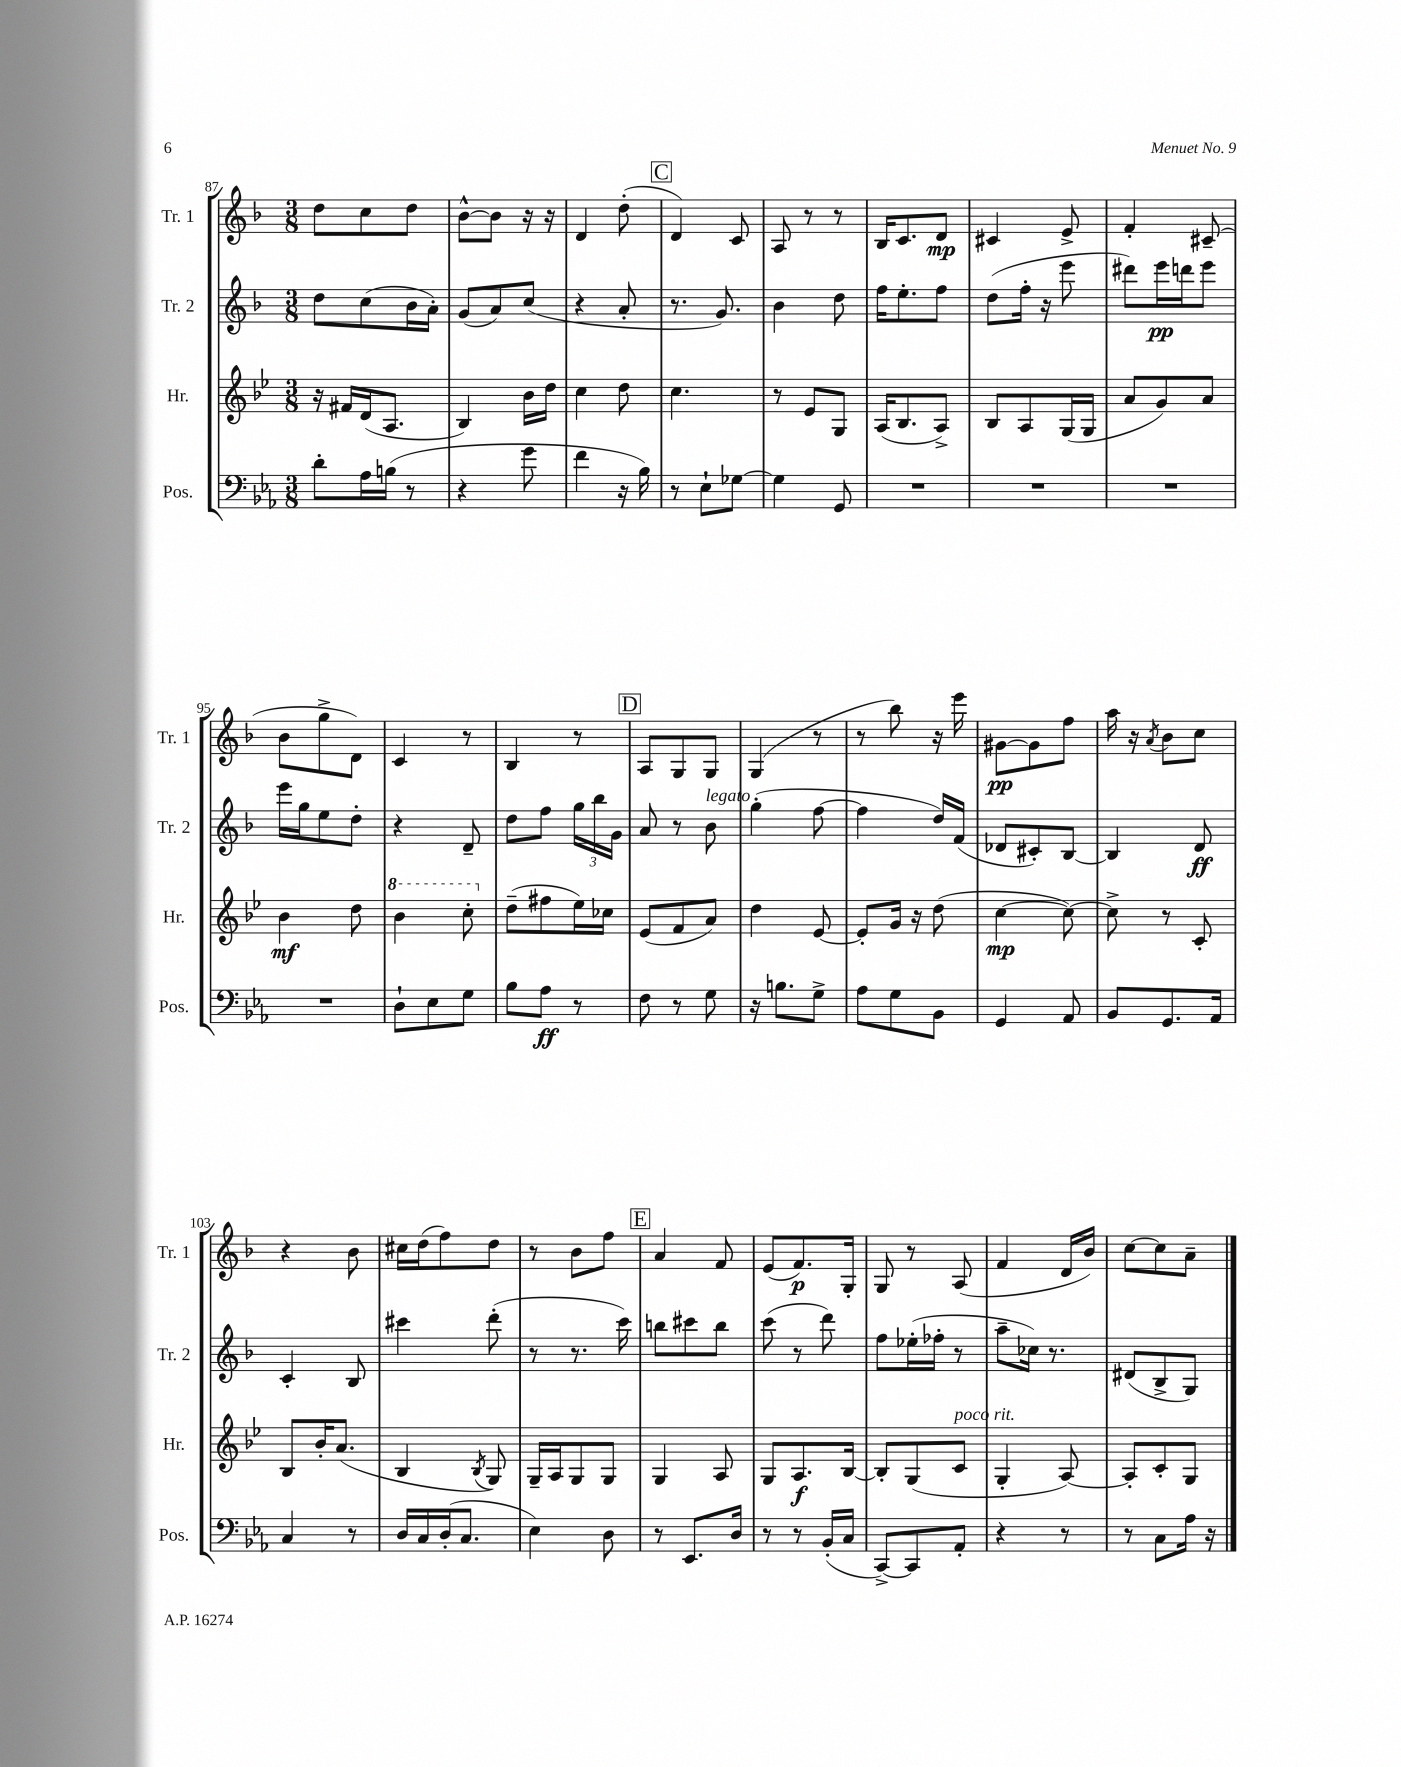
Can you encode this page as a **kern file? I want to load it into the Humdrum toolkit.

**kern	**kern	**kern	**kern
*staff4	*staff3	*staff2	*staff1
*clefF4	*clefG2	*clefG2	*clefG2
*k[b-e-a-]	*k[b-e-]	*k[b-]	*k[b-]
*M3/8	*M3/8	*M3/8	*M3/8
8d'	16r	8dd	8dd
.	16f#	.	.
16A-	(16d	(8cc	8cc
(16B	8.A	.	.
8r	.	16b-	8dd
.	.	16a')	.
=	=	=	=
4r	4B-)	(8g	[8b-^^
.	.	8a)	8b-]
8g	16b-	(8cc	16r
.	16dd	.	16r
=	=	=	=
4f	4cc	4r	4d
16r	8dd	8a'	(8dd'
16B-)	.	.	.
=	=	=	=
8r	4.cc	8.r	4d)
8E-`	.	.	.
.	.	8.g)	.
[8G-	.	.	8c
=	=	=	=
4G-]	8r	4b-	8A
.	8e-	.	8r
8GG	8G	8dd	8r
=	=	=	=
4.r	(16A	16ff	16B-
.	8.B-	8.ee'	8.c
.	8A^)	8ff	8d
=	=	=	=
4.r	8B-	(8dd	4c#
.	8A	16ff'	.
.	.	16r	.
.	(16G	8eee	8e^
.	16G	.	.
=	=	=	=
4.r	8a	8ddd#)	4f'
.	8g)	16eee	.
.	.	16ddd	.
.	8a	8eee	(8c#~
=	=	=	=
4.r	4b-	16eee	8b-
.	.	16gg	.
.	.	8ee	8gg^
.	8dd	8dd'	8d)
=	=	=	=
8D`	4bb-	4r	4c
8E-	.	.	.
8G	8ccc'	8d~	8r
=	=	=	=
8B-	(8dd~	8dd	4B-
8A-	8ff#	8ff	.
8r	16ee-)	24gg	8r
.	.	24bb-	.
.	16cc-	.	.
.	.	24g	.
=	=	=	=
8F	(8e-	8a	8A
8r	8f	8r	8G
8G	8a)	8b-	8G
=	=	=	=
16r	4dd	(4gg'	(4G
8.B	.	.	.
8G^	[8e-	[8ff	8r
=	=	=	=
8A-	8e-']	4ff]	8r
8G	16g	.	8bb-)
.	16r	.	.
8BB-	(8dd	16dd)	16r
.	.	(16f	16eee
=	=	=	=
4GG	[4cc	8d-	[8g#
.	.	8c#')	8g#]
8AA-	8cc_)	[8B-	8ff
=	=	=	=
8BB-	8cc^]	4B-]	16aa
.	.	.	16r
.	.	.	8qa
8.GG	8r	.	8b-
.	8c'	8d	8cc
16AA-	.	.	.
=	=	=	=
4C	8B-	4c'	4r
.	16b-'	.	.
.	(8.a	.	.
8r	.	8B-	8b-
=	=	=	=
16D	4B-	4ccc#	16cc#
16C	.	.	(16dd
(16D'	.	.	8ff)
8.C	.	.	.
.	8qB-	.	.
.	8G)	(8ddd'	8dd
=	=	=	=
4E-)	16G~	8r	8r
.	16A	.	.
.	8G	8.r	8b-
8D	8G	.	8ff
.	.	16ccc)	.
=	=	=	=
8r	4G	8bb	4a
8.EE-	.	8ccc#	.
.	8A	8bb	8f
16D	.	.	.
=	=	=	=
8r	8G	(8ccc	(8e
8r	8.A	8r	8.f)
(16BB-'	.	8ddd)	.
16C	[16B-	.	16G'
=	=	=	=
[8CC^)	8B-']	8ff	8G
8CC]	(8G	(16ee-'	8r
.	.	16ff-'	.
8AA-'	8c	8r	(8A
=	=	=	=
4r	4G'	8aa~	4f
.	.	16cc-)	.
.	.	8.r	.
8r	[8A)	.	16d
.	.	.	16b-)
=	=	=	=
8r	8A']	(8d#	[8cc
8C	8c'	8B-^	8cc]
16A-	8G	8G)	8a~
16r	.	.	.
==	==	==	==
*-	*-	*-	*-
